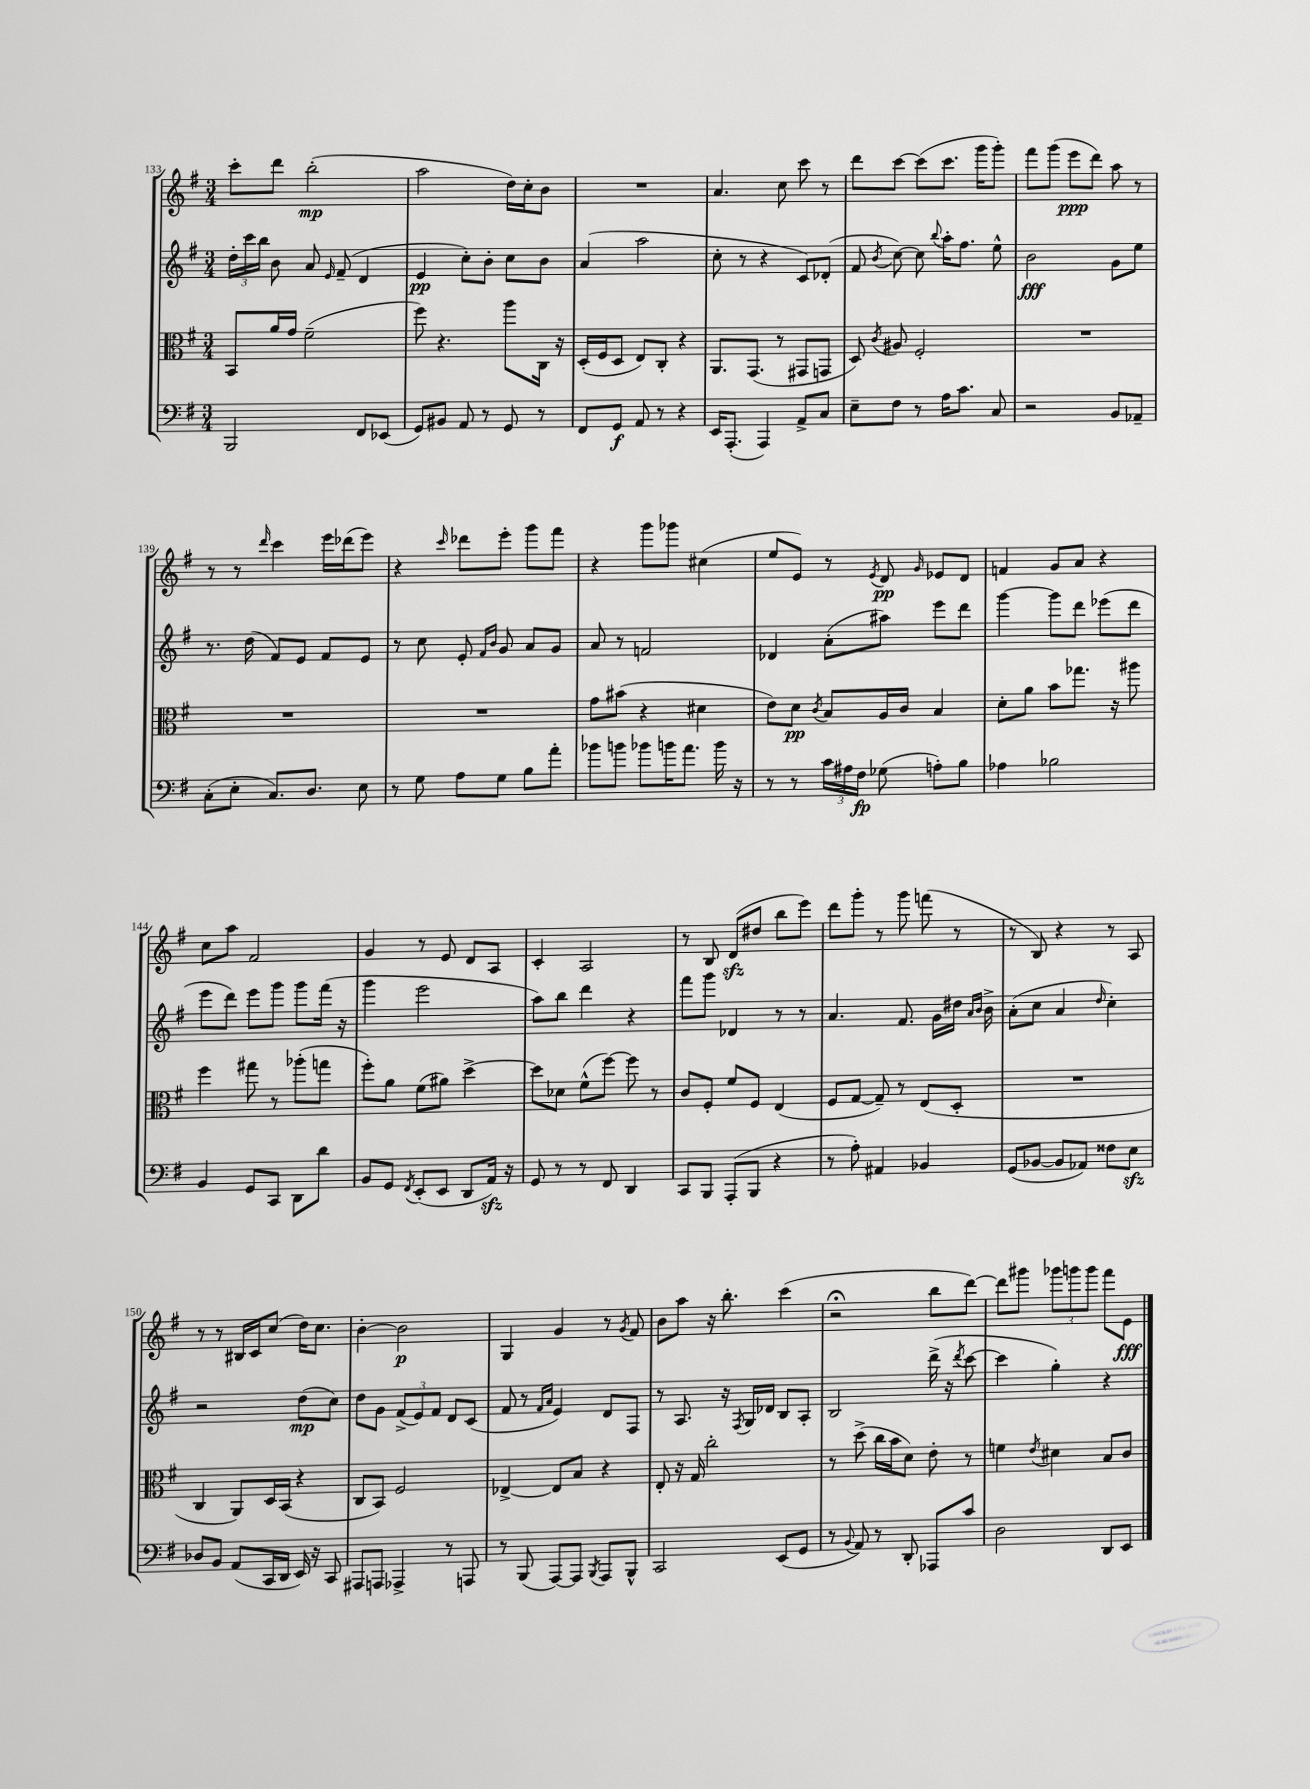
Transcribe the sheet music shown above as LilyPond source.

<<
\new StaffGroup <<
\new Staff = "s0" {
    \clef treble \key g \major \numericTimeSignature \time 3/4
    \autoBeamOff c'''8[-. d'''8] b''2-.\mp( |
    a''2 d''16[) c''16-. b'8] |
    R2. |
    a'4. c''8 c'''8 r8 |
    d'''8[ c'''8]~ c'''8[( c'''8.] g'''16[ g'''8]-.) |
    fis'''8[ g'''8]( e'''8[\ppp d'''8]) a''8 r8 |
    r8 r8 \grace { d'''16 } c'''4 e'''16[ des'''16( e'''8]) |
    r4 \grace { c'''16 } des'''8[ e'''8]-. g'''8[ fis'''8] |
    r4 g'''8[ ges'''8] cis''4( |
    e''8[ e'8]) r8 \acciaccatura { e'8 } d'8\pp \grace { g'16 } ees'8[ d'8] |
    f'4 g'8[ a'8] r4 |
    c''8[ a''8] fis'2 |
    g'4 r8 e'8 d'8[ a8] |
    c'4-. a2 |
    r8 b8 d'8[\sfz( dis''8] b''8[ e'''8]) |
    d'''8[ g'''8]-. r8 g'''8 f'''8( r8 |
    r8 b8) r4 r8 a8 |
    r8 r8 bis16[ c'16 c''8]( d''16[) c''8.] |
    b'4~-. b'2\p |
    g4 g'4 r8 \acciaccatura { g'8 } fis'8 |
    b'8[ a''8] r16 b''8.-. c'''4( |
    r2\fermata b''8[ d'''8]~) |
    d'''8[ gis'''8] \tuplet 3/2 { ges'''8[ g'''8 g'''8] } fis'''8[ e'8]\fff \bar "|." |
}
\new Staff = "s1" {
    \clef treble \key g \major \numericTimeSignature \time 3/4
    \autoBeamOff \tuplet 3/2 { d''16[-. c'''16 b''16] } b'8 a'8 \grace { e'16 } fis'8--( d'4 |
    e'4\pp c''8[-.) b'8]-. c''8[ b'8] |
    a'4( a''2 |
    c''8-. r8 r4 c'8[) des'8]-.( |
    fis'8 \acciaccatura { b'8 } c''8~) c''8 \appoggiatura { b''8 } a''16[-. fis''8.] e''8-^ |
    b'2\fff g'8[ e''8] |
    r8. d''16( fis'8[) e'8] fis'8[ e'8] |
    r8 c''8 e'8-. \grace { fis'16[ b'16] } g'8 a'8[ g'8] |
    a'8 r8 f'2 |
    des'4 a'8[-.( ais''8]) e'''8[ d'''8] |
    g'''4~ g'''8[ d'''8] ees'''8[( d'''8] |
    e'''8[ d'''8]) e'''8[ g'''8] g'''8[ fis'''16]( r16 |
    g'''4 e'''2 |
    a''8[) b''8] d'''4 r4 |
    fis'''8[ g'''8] des'4 r8 r8 |
    a'4. fis'8. g'16[ dis''16] \grace { a'16[ b'16] } b'16-> |
    a'8[-.( c''8] a'4 \grace { d''16 } c''4-.) |
    r2 d''8[\mp( c''8]) |
    d''8[ g'8] \tuplet 3/2 { fis'8[->( e'8) fis'8] } d'8[ c'8]( |
    fis'8 r8 \grace { fis'16[ a'16] } e'4) d'8[ fis8] |
    r8 a8. r16 \acciaccatura { fis8 } g16[ des'16] b8[ a8]-. |
    b2 d'''16->( r16 \acciaccatura { d'''8 } c'''8~ |
    c'''4 g''4-.) r4 \bar "|." |
}
\new Staff = "s2" {
    \clef alto \key g \major \numericTimeSignature \time 3/4
    \autoBeamOff b,8[ a'16 g'16] fis'2--( |
    fis''8) r4. a''8[ c16] r16 |
    d16[-.( fis16 d8] e8[) c8]-. r4 |
    a,8.[ g,8.]( r8 gis,8[ g,8] |
    d8) \acciaccatura { c'8 } ais8 fis2-. |
    R2. |
    R2. |
    R2. |
    g'8[ bis'8]( r4 dis'4 |
    e'8[) d'8]\pp \acciaccatura { c'8 } b8[ a16 c'16] b4 |
    d'8[-. a'8] b'8[ ges''8.] r16 ais''8 |
    fis''4 gis''8 r8 aes''8[-.( g''8] |
    fis''8[-.) a'8] fis'8[( ais'8]) d''4~-> |
    d''8[ des'8] fis'8[-^( fis''8]~) fis''8 r8 |
    c'8[ fis8]-. fis'8[ fis8] e4( |
    fis8[ g8]~ g8--) r8 e8[( d8]-. |
    R2. |
    c4 a,8[) d16 b,16]( r4 |
    c8[ b,8]) fis2 |
    ees4~-> ees8[ b8] r4 |
    e8-. r16 g16 c''2-. |
    r8 d''8->( c''16[ b'16 d'8]) e'8-. r8 |
    f'4 \acciaccatura { e'8 } dis'4 b8[ c'8] \bar "|." |
}
\new Staff = "s3" {
    \clef bass \key g \major \numericTimeSignature \time 3/4
    \autoBeamOff b,,2 fis,8[ ees,8]( |
    g,8[) bis,8] a,8 r8 g,8 r8 |
    fis,8[ g,8]\f a,8 r8 r4 |
    e,16[ a,,8.]-.( a,,4) a,8[-> c8] |
    e8[-- fis8] r8 a16[ c'8.] c8 |
    r2 b,8[ aes,8]-- |
    c8[-.( e8]-. c8.[) d8.] e8 |
    r8 g8 a8[ g8] b8[ a'8]-. |
    bes'8[ b'8] bes'8[ b'16 a'8.] b'16 r16 |
    r8 r8 \tuplet 3/2 { c'16[ ais16 fis16]\fp } ges8( a8[-.) b8] |
    aes4 bes2 |
    b,4 g,8[ c,8] d,8[ d'8] |
    b,8[ g,8] \acciaccatura { fis,8 } e,8[-.( e,8] d,8[ a,16]\sfz) r16 |
    g,8 r8 r8 fis,8 d,4 |
    c,8[ b,,8] a,,8[-.( b,,8] r4 |
    r8 a8-.) ais,4 bes,4 |
    g,8[( bes,8]~ bes,8[ aes,8]) fisis8[ e8]\sfz |
    des8[ b,8] a,8[( c,16 d,16] e,16) r16 c,8 |
    ais,,8[ a,,8] aes,,4-> r8 a,,8 |
    r8 b,,8( a,,8[~) a,,8] \acciaccatura { b,,8 } a,,8[ b,,8]-^ |
    c,2 e,8[( g,8] |
    r8 \appoggiatura { b,8 } a,8) r8 d,8-. aes,,8[ c'8] |
    d2 d,8[ e,8] \bar "|." |
}
>>
>>
\layout { \context { \Score currentBarNumber = #133 } }
